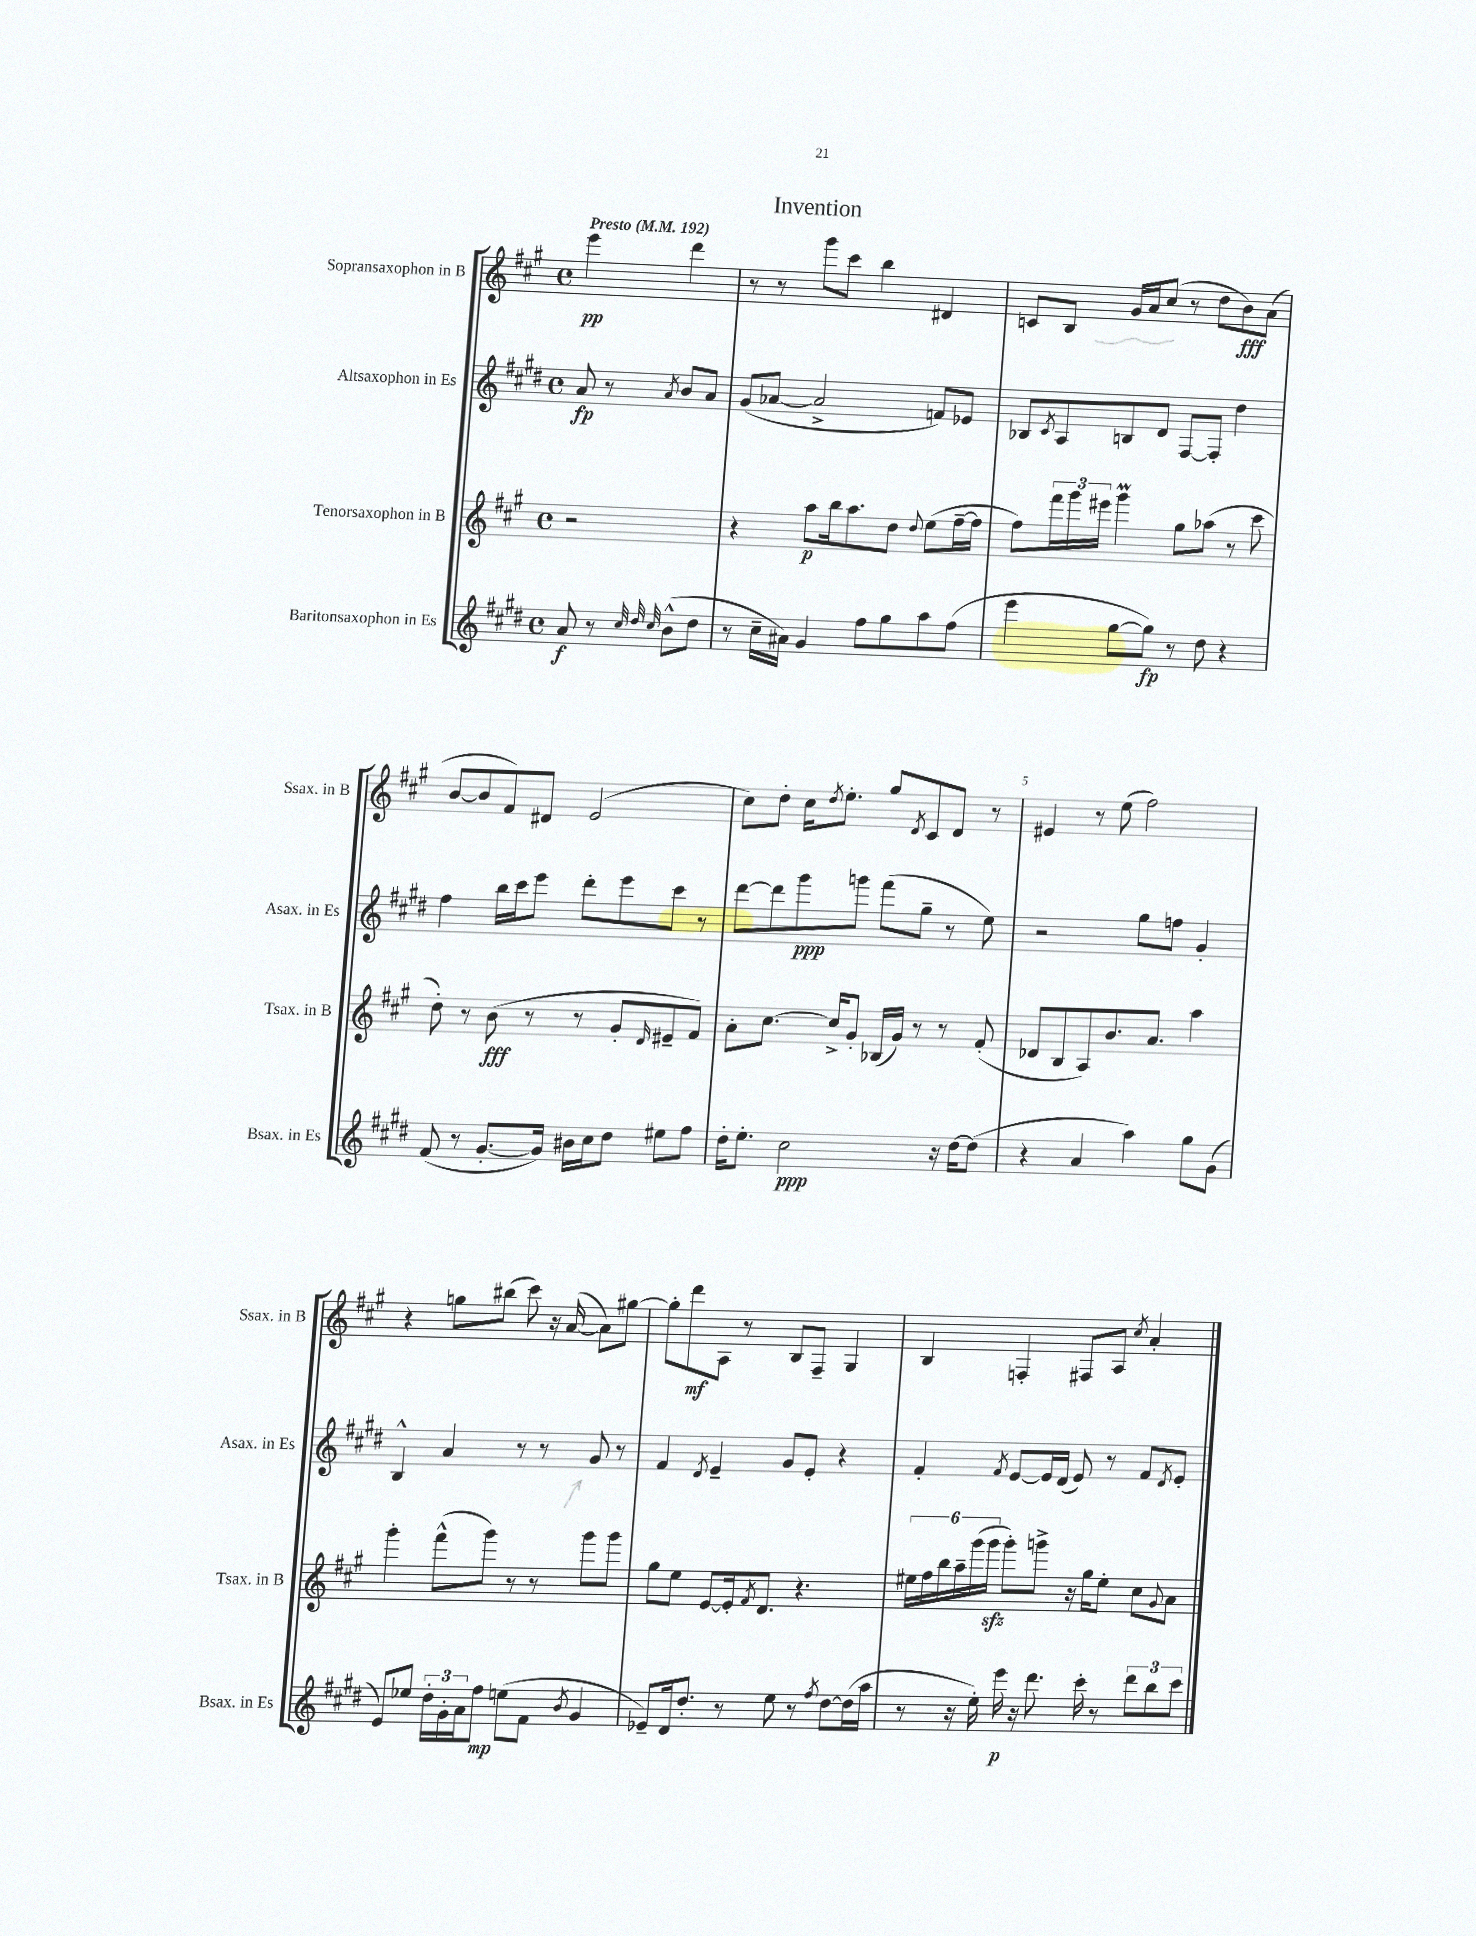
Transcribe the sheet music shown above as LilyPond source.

\header { title = "Invention" }
<<
\new StaffGroup <<
\new Staff = "s0" \with { instrumentName = "Sopransaxophon in B" shortInstrumentName = "Ssax. in B" } {
    \clef treble \key a \major \defaultTimeSignature \time 4/4 \partial 2 \tempo "Presto" 4 = 192
    e'''4\pp d'''4 |
    r8 r8 gis'''8 cis'''8 b''4 dis'4 |
    c'8 b8 gis'16 a'16 cis''8( r8 d''8 b'8\fff) a'8( |
    b'8~ b'8 fis'8) dis'8 e'2( |
    cis''8) d''8-. cis''16 \acciaccatura { d''8 } e''8.-. gis''8 \acciaccatura { d'8 } cis'8 d'8 r8 |
    eis'4 r8 e''8( fis''2) |
    r4 g''8 bis''8( cis'''8) r16 a'16~( a'8) gis''8~ |
    gis''8-. d'''8\mf a8 r8 b8 fis8-- gis4 |
    b4 f4-. fis8 a8 \acciaccatura { cis''8 } a'4-. \bar "|." |
}
\new Staff = "s1" \with { instrumentName = "Altsaxophon in Es" shortInstrumentName = "Asax. in Es" } {
    \clef treble \key e \major \defaultTimeSignature \time 4/4 \partial 2
    a'8\fp r8 \acciaccatura { a'8 } b'8 a'8 |
    gis'8( aes'8~ aes'2-> f'8) ees'8 |
    bes8 \acciaccatura { cis'8 } a8 b8 dis'8 fis8~ fis8-. dis''4 |
    fis''4 b''16 cis'''16 e'''8 dis'''8-. e'''8 cis'''8 r8 |
    dis'''8~ dis'''8 gis'''8\ppp g'''8 fis'''8( gis''8-- r8 e''8) |
    r2 gis''8 f''8 gis'4-. |
    b4-^ a'4 r8 r8 gis'8 r8 |
    fis'4 \acciaccatura { dis'8 } e'4-- gis'8 e'8-. r4 |
    fis'4-. \acciaccatura { fis'8 } e'8~ e'16 dis'16( e'8) r8 fis'8 \acciaccatura { dis'8 } e'8-. \bar "|." |
}
\new Staff = "s2" \with { instrumentName = "Tenorsaxophon in B" shortInstrumentName = "Tsax. in B" } {
    \clef treble \key a \major \defaultTimeSignature \time 4/4 \partial 2
    r2 |
    r4 a''8\p b''16 a''8. d''8 \appoggiatura { d''8 } e''8( fis''16~-- fis''16 |
    fis''8) \tuplet 3/2 { fis'''16 gis'''16 eis'''16 } gis'''4\prall gis''8 aes''8( r8 cis'''8 |
    d''8-.) r8 b'8\fff( r8 r8 gis'8-. \grace { d'16 } eis'8-- fis'8) |
    a'8-. cis''8.~ cis''16-> gis'8-. bes16( gis'16) r8 r8 fis'8-.( |
    des'8 b8 a8) b'8. a'8. a''4 |
    gis'''4-. fis'''8-^( gis'''8) r8 r8 gis'''8 gis'''8 |
    gis''8 e''8 e'8~ e'16-. \acciaccatura { fis'8 } d'8. r4. |
    \tuplet 6/4 { eis''16 fis''16 b''16 a''16-- gis'''16( gis'''16\sfz } gis'''8-.) g'''8-> r16 gis''16 eis''8-. cis''8 \appoggiatura { gis'8 } a'8 \bar "|." |
}
\new Staff = "s3" \with { instrumentName = "Baritonsaxophon in Es" shortInstrumentName = "Bsax. in Es" } {
    \clef treble \key e \major \defaultTimeSignature \time 4/4 \partial 2
    a'8\f r8 \grace { cis''32 dis''32 cis''32 } b'8-^( dis''8 |
    r8 cis''16-- ais'16) gis'4 fis''8 gis''8 a''8 fis''8( |
    e'''4 gis''8~ gis''8\fp) r8 dis''8 r4 |
    fis'8( r8 gis'8.~-. gis'16) bis'16 cis''16 dis''8 eis''8 fis''8 |
    dis''16-. e''8.-. cis''2\ppp r16 dis''16~ dis''8( |
    r4 a'4 a''4) gis''8 gis'8( |
    e'8) ees''8 \tuplet 3/2 { dis''16-. gis'16-. a'16 } fis''8\mp e''8( fis'8 \acciaccatura { b'8 } gis'4 |
    ees'8--) dis'16 dis''8.-. r8 e''8 r8 \acciaccatura { fis''8 } dis''8~ dis''16( a''16 |
    r8 r16 e''16-.) e'''16\p r16 dis'''8. cis'''16-. r8 \tuplet 3/2 { dis'''8 b''8 cis'''8 } \bar "|." |
}
>>
>>
\layout { \context { \Score \override BarNumber.break-visibility = ##(#f #t #t) barNumberVisibility = #(every-nth-bar-number-visible 5) } }
